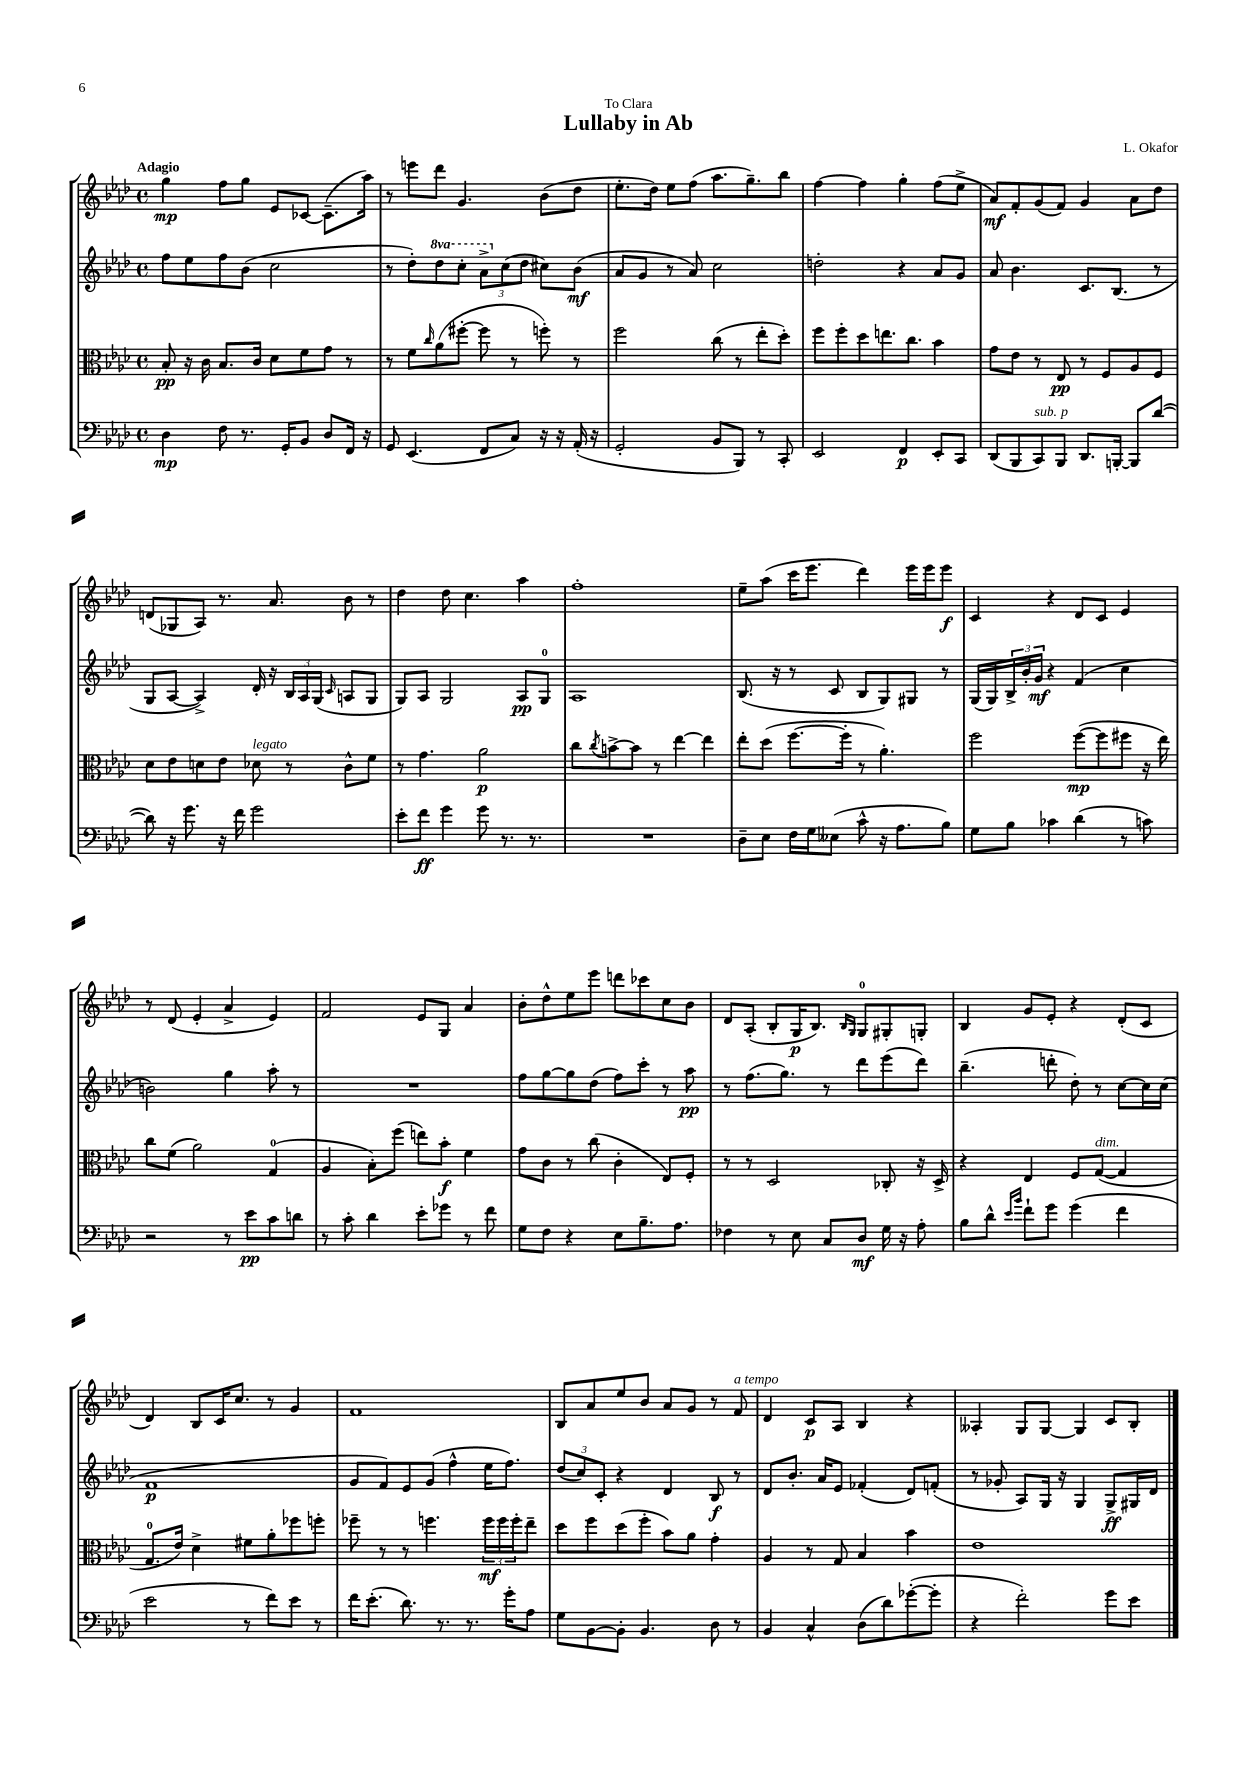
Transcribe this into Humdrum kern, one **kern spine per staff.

**kern	**kern	**kern	**kern
*staff4	*staff3	*staff2	*staff1
*clefF4	*clefC3	*clefG2	*clefG2
*k[b-e-a-d-]	*k[b-e-a-d-]	*k[b-e-a-d-]	*k[b-e-a-d-]
*M4/4	*M4/4	*M4/4	*M4/4
*met(c)	*met(c)	*met(c)	*met(c)
4D-\	8B-'/	8ff\L	4gg\
.	16r	8ee-\	.
.	16c\	.	.
8F\	8.B-/L	8ff\	8ff\L
8.r	.	(8b-\J	8gg\J
.	16c/Jk	.	.
.	8d-\L	2cc\	8e-/L
16GG'/LK	.	.	.
8BB-/J	8f\	.	[8c-/J
8D-/L	8g\J	.	(8.c-~\]L
16FF/Jk	8r	.	.
16r	.	.	16aa-\Jk)
=	=	=	=
8GG/	8r	8r	8r
(4.EE-/	8f\L	8dd-'\L)	8eee\L
.	16qqcc/	.	.
.	(8a-\	8ddd-\	8ddd-\J
.	[8ff#'\J	8ccc'\J	4.g/
8FF/L	8ff#\]	12aa-^\L	.
.	.	(12cc\	.
8C/J)	8r	.	.
.	.	12dd-\J	.
16r	8ff'\)	8cc#\L)	(8b-\L
16r	.	.	.
(16AA-'/	8r	(8b-\J	8dd-\J
16r	.	.	.
=	=	=	=
2GG'/	2ff\	8a-/L	8.ee-'\L
.	.	8g/J	.
.	.	.	16dd-\Jk)
.	.	8r	8ee-\L
.	.	8a-/)	(8ff\J
8BB-/L	(8cc\	2cc\	8.aa-\L
8BBB-/J)	8r	.	.
.	.	.	8.gg~\)
8r	8ee-'\L	.	.
8CC'/	8dd-'\J)	.	8bb-\J
=	=	=	=
2EE-/	8ff\L	2dd'\	[4ff\
.	8ff'\	.	.
.	8dd-\	.	4ff\]
.	8.ee\	.	.
4FF/	.	4r	4gg'\
.	8.cc\J	.	.
8EE-'/L	4b-\	8a-/L	(8ff\L
8CC/J	.	8g/J	8ee-^\J
=	=	=	=
(8DD-/L	8g\L	8a-/	8a-/L)
8BBB-/	8e-\J	4.b-\	8f'/
8CC/)	8r	.	(8g/
8BBB-/J	8E-/	.	8f/J)
8.DD-/L	8r	8.c/L	4g/
.	8F/L	.	.
[16BBB'/Jk	.	(8.B-/J	.
8BBB/]L	8A-/	.	8a-\L
([8d-/J	8F/J	8r	8dd-\J
=	=	=	=
8d-\])	8d-\L	8G/L	(8d/L
16r	8e-\	[8A-/J	8G-/
8.g\	.	.	.
.	8d\	4A-^/])	8A-/J)
16r	8e-\J	.	8.r
16f\	.	.	.
2g\	8d-\	16d-'/	.
.	.	16r	8.a-/
.	8r	24B-/LL	.
.	.	24A-/	.
.	.	(24G/JJ	.
.	.	16qqc/	.
.	8c^^\L	8A/L	8b-\
.	8f\J	8G/J	8r
=	=	=	=
8e-'\L	8r	8G/L)	4dd-\
8f\J	4.g\	8A-/J	.
4g\	.	2G/	8dd-\
.	.	.	4.cc\
8g\	2a-\	.	.
8.r	.	.	.
.	.	8A-/L	4aa-\
8.r	.	.	.
.	.	8G/J	.
=	=	=	=
1r	8cc\L	1A-	1ff'
.	8qcc/	.	.
.	[8b^\	.	.
.	8b\]J	.	.
.	8r	.	.
.	[4ee-\	.	.
.	4ee-\]	.	.
=	=	=	=
8D-~\L	8ee-'\L	(8.B-/	8ee-~\L
8E-\J	(8dd-\J	.	(8aa-\J
.	.	16r	.
16F\LL	[8.ff\L	8r	16ccc\LK
16G\J	.	.	8.eee-\J
(8E--\J	.	8c/	.
.	16ff'\]Jk	.	.
8c^^\	8r	8B-/L	4ddd-\)
16r	4.a-'\)	8G/)	.
8.A-\L	.	.	.
.	.	8G#/J	16eee-\LL
.	.	.	16eee-\J
8B-\J)	.	8r	8eee-\J
=	=	=	=
8G\L	2ff\	(16G/LL	4c/
.	.	16G/)	.
8B-\J	.	24B-^/	.
.	.	24b-'/	.
.	.	24g/JJ	.
4c-\	.	4r	4r
(4d-\	([8ff\L	(4f/	8d-/L
.	8ff\]	.	8c/J
8r	8ff#\J	4cc\	4e-/
8c\)	16r	.	.
.	16ee-\)	.	.
=	=	=	=
2r	8cc\L	2b\)	8r
.	(8f\J	.	(8d-/
.	2a-\)	.	4e-'/
8r	.	4gg\	4a-^/
8e-\L	.	.	.
8c\	(4G/	8aa-'\	4e-/)
8d\J	.	8r	.
=	=	=	=
8r	4A-/	1r	2f/
8c'\	.	.	.
4d-\	8B-'\L)	.	.
.	(8ff\J	.	.
8e-'\L	8ee\L)	.	8e-/L
8g-\J	8b-'\J	.	8G/J
8r	4f\	.	4a-/
8f\	.	.	.
=	=	=	=
8G\L	8g\L	8ff\L	8b-'\L
8F\J	8c\J	[8gg\	8dd-^^\
4r	8r	8gg\]	8ee-\
.	(8cc\	(8dd-\J	8eee-\J
8E-\L	4c'\	8ff\L)	8ddd\L
8.B-~\	.	8ccc'\J	8ccc-\
.	8E-/L)	8r	8cc\
8.A-\J	.	.	.
.	8F'/J	8aa-\	8b-\J
=	=	=	=
4F-\	8r	8r	8d-/L
.	8r	(8.ff\L	(8A-'/J
8r	2D-/	.	8B-'/L
.	.	8.gg\J)	.
8E-\	.	.	16G/K
.	.	.	8.B-/J)
8C/L	.	8r	.
.	.	.	16qqB-/LL
.	.	.	16qqG/JJ
8D-/J	.	8ddd-\L	8G/L
16G\	8C-'/	(8eee-\	8G#'/
16r	.	.	.
8A-'\	16r	8ddd-\J)	8G'/J
.	16D-^/	.	.
=	=	=	=
8B-\L	4r	(4.bb-~\	4B-/
8d-^^\J	.	.	.
16qqe-/LL	.	.	.
16qqb-/JJ	.	.	.
8f`\L	4E-/	.	8g/L
8g\J	.	8ddd'\	8e-'/J
(4g\	8F/L	8dd-'\)	4r
.	([8G/J	8r	.
4f\	4G/]	[8cc\L	(8d-'/L
.	.	16cc\]L	8c/J
.	.	(16cc\JJ	.
=	=	=	=
2e-\	8.G/L	1f	4d-/)
.	16e-/Jk)	.	.
.	4d-^\	.	8B-/L
.	.	.	16c/K
.	.	.	8.cc/J
8r	8f#\L	.	.
8f\L)	8a-'\	.	8r
8e-\J	8ff-\	.	4g/
8r	8ff'\J	.	.
=	=	=	=
16f\LK	8ff-~\	8g/L	1f
(8.e-'\J	.	.	.
.	8r	8f/)	.
8.d-\)	8r	8e-/	.
.	4.ff\	(8g/J	.
8.r	.	.	.
.	.	4ff^^\	.
8.r	.	.	.
.	24ff\LL	16ee-\LK	.
.	24ff\	.	.
16g'\LK	.	8.ff\J)	.
.	24ff'\J	.	.
8A-\J	8ee-~\J	.	.
=	=	=	=
8G\L	8dd-\L	(12dd-/L	8B-/L
.	.	12cc/)	.
[8BB-\	8ff\	.	8a-/
.	.	12c'/J	.
8BB-'\]J	(8dd-\	4r	8ee-/
4.BB-/	8ff'\J	.	8b-/J
.	8b-\L)	4d-/	8a-/L
.	8a-\J	.	8g/J
8D-\	4g'\	8B-/	8r
8r	.	8r	8f/
=	=	=	=
4BB-/	4A-/	8d-/L	4d-/
.	.	8.b-'/J	.
4C^^/	8r	.	8c/L
.	.	16a-/LK	.
.	8G/	8e-/J	8A-/J
(8D-\L	4B-/	(4f-'/	4B-/
8d-\)	.	.	.
([8g-'\	4b-\	8d-/L)	4r
8g-'\]J	.	(8f'/J	.
=	=	=	=
4r	1e-	8r	4A--'/
.	.	8g-'/	.
2f'\)	.	8A-/L)	8G/L
.	.	16G/Jk	[8G/J
.	.	16r	.
.	.	4G/	4G/]
8g\L	.	8G^/L	8c/L
8e-\J	.	16G#/L	8B-'/J
.	.	16d-/JJ	.
==	==	==	==
*-	*-	*-	*-
